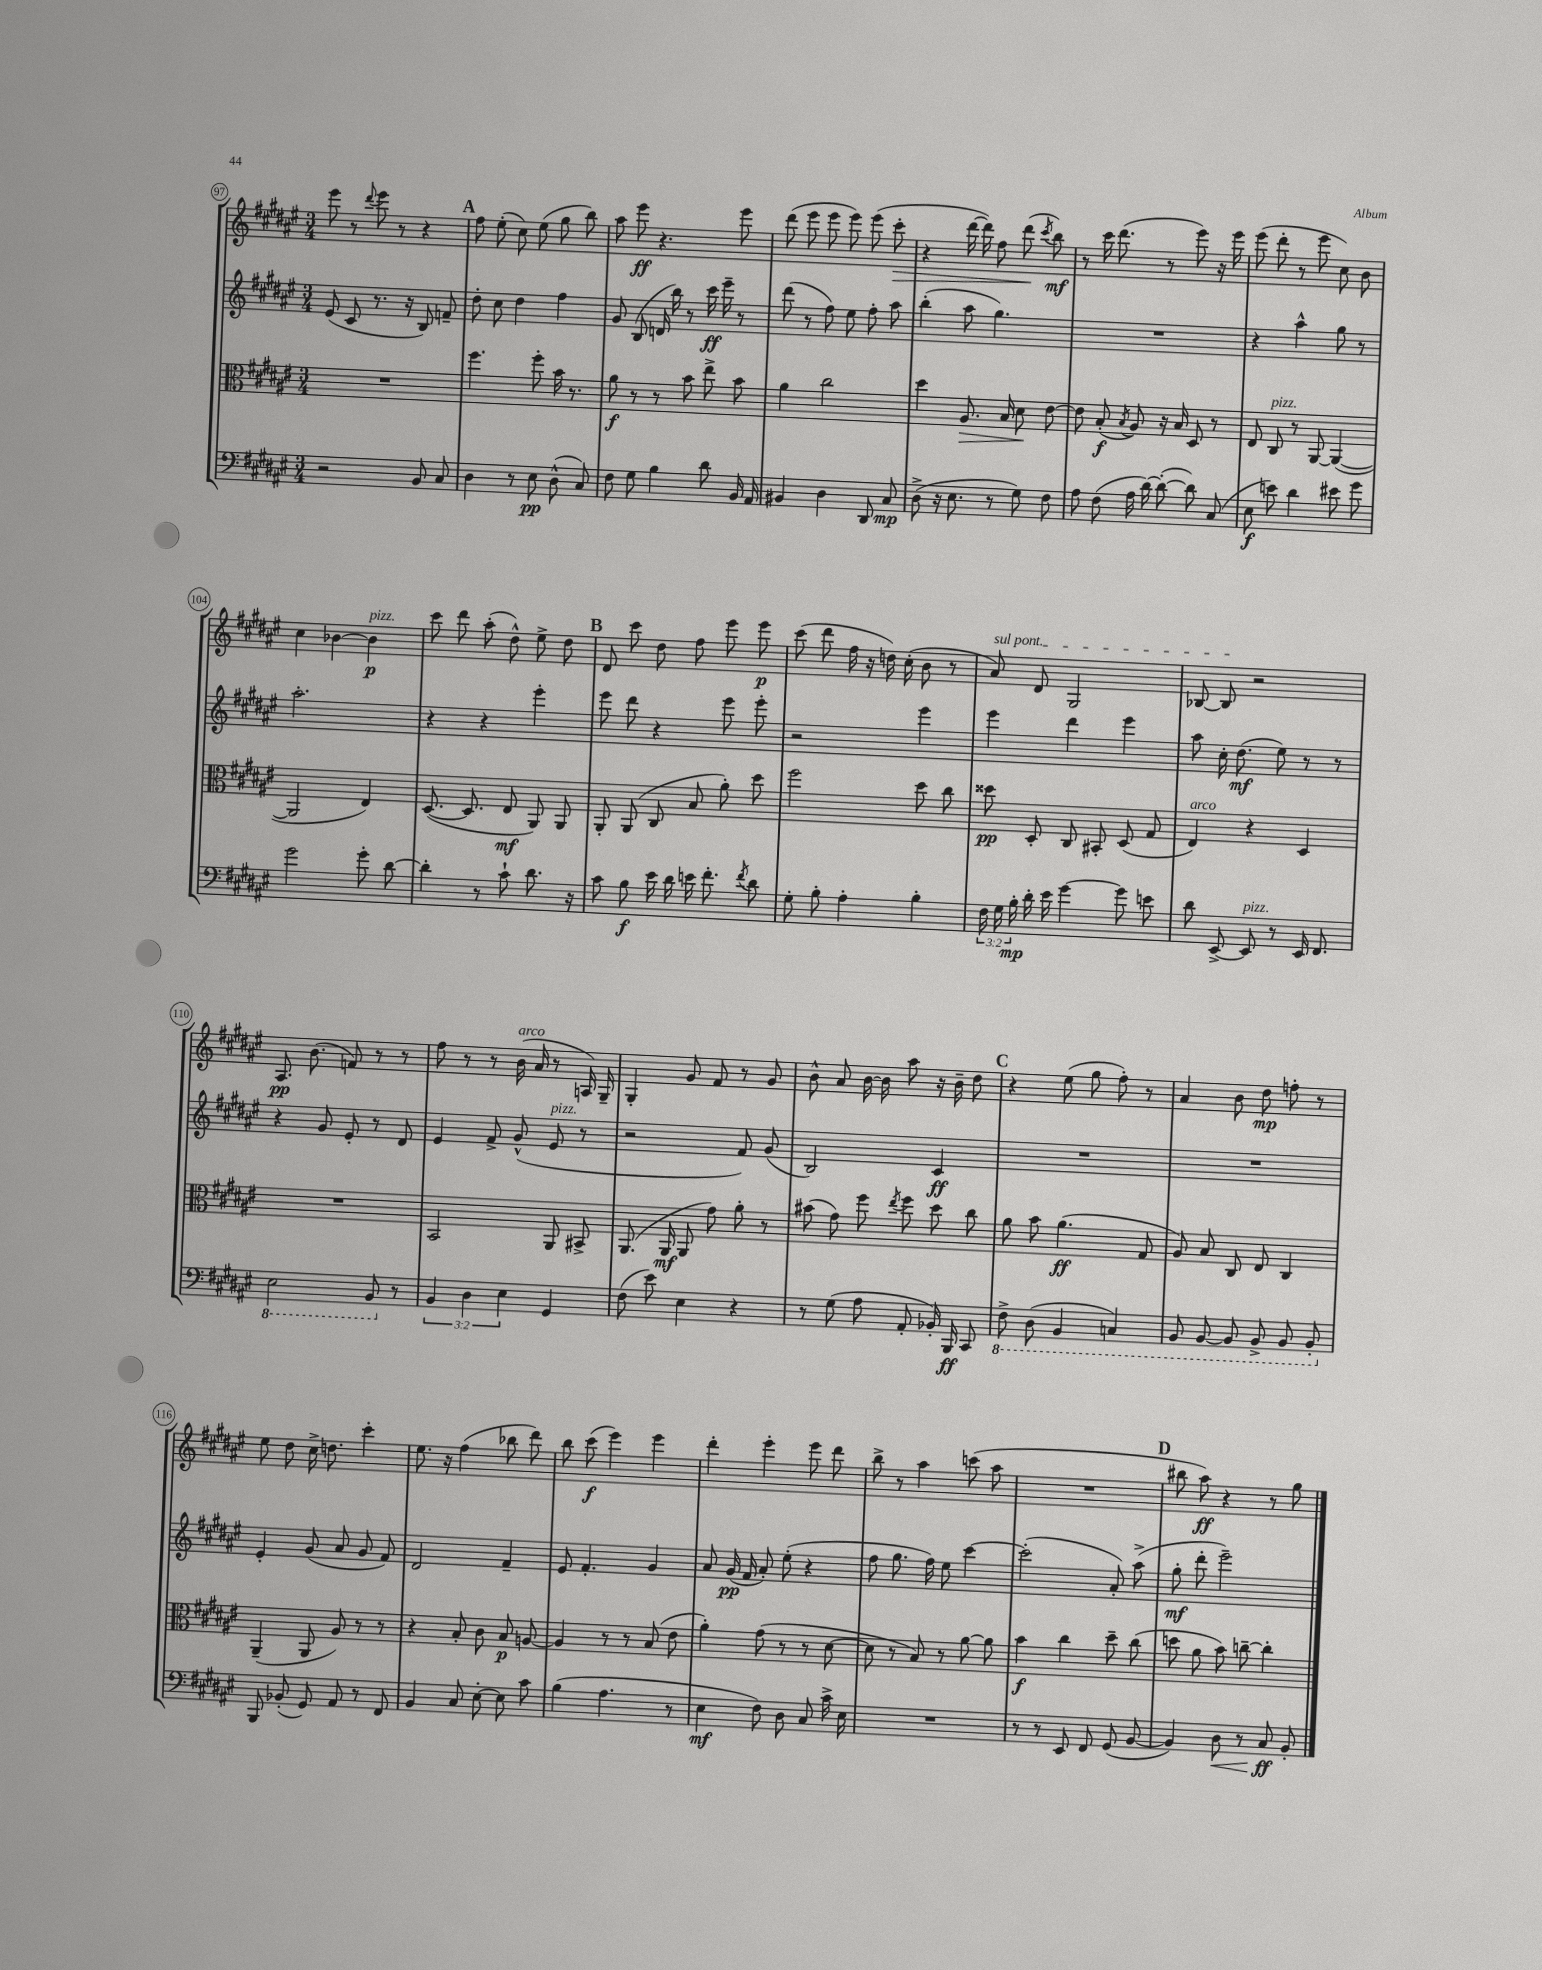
<<
\new StaffGroup <<
\new Staff = "s0" {
    \clef treble \key fis \major \numericTimeSignature \time 3/4
    \autoBeamOff eis'''8 r8 \appoggiatura { dis'''8 } eis'''8 r8 r4 |
    \mark \markup { \bold "A" } fis''8 eis''8-.( cis''8) eis''8( gis''8 b''8) |
    ais''8 eis'''8\ff r4. eis'''8 |
    dis'''8( eis'''8 eis'''8 eis'''8) eis'''8( cis'''8-.\> |
    r4 dis'''16~ dis'''16) fis''8 dis'''8\!( \acciaccatura { cis'''8 } b''8\mf) |
    r8 cis'''16 dis'''8.( r8 eis'''8) r16 eis'''16 |
    eis'''8( dis'''8-. r8 eis'''8 cis''8) b'8 |
    cis''4 bes'4~ bes'4\p^\markup { \italic "pizz." } |
    cis'''8 dis'''8 ais''8-.( dis''8-^) eis''8-> dis''8 |
    \mark \markup { \bold "B" } dis'8 cis'''8 dis''8 fis''8 eis'''8 eis'''8\p |
    cis'''8( dis'''8 fis''16 r16 d''16) cis''16-.( b'8 r8 |
    \once \override TextSpanner.bound-details.left.text = \markup { \italic "sul pont." } ais'8\startTextSpan) dis'8 gis2 |
    bes8~ bes8\stopTextSpan r2 |
    ais8.\pp b'8.( f'8) r8 r8 |
    fis''8 r8 r8 b'16^\markup { \italic "arco" }( ais'16 r8 a16) gis16-- |
    gis4-. gis'8 fis'8 r8 gis'8 |
    b'8-^ ais'8 b'16~ b'16 ais''8 r16 b'16-- dis''8 |
    \mark \markup { \bold "C" } r4 eis''8( gis''8 fis''8-.) r8 |
    ais'4 b'8 dis''8\mp f''8-. r8 |
    eis''8 dis''8 cis''16-> d''8. cis'''4-. |
    eis''8. r16 fis''4( bes''8 dis'''8) |
    b''8 cis'''8\f( eis'''4) eis'''4 |
    dis'''4-. eis'''4-. eis'''8 dis'''8 |
    b''8-> r8 ais''4 c'''8( ais''8 |
    R2. |
    \mark \markup { \bold "D" } bis''8 ais''8\ff) r4 r8 gis''8 \bar "|." |
}
\new Staff = "s1" {
    \clef treble \key fis \major \numericTimeSignature \time 3/4
    \autoBeamOff eis'8( cis'8 r8. r16 b8) f'8-- |
    \mark \markup { \bold "A" } dis''8-. cis''8 dis''4 fis''4 |
    gis'8 b8( d'16 b''16) r8 cis'''16\ff eis'''16-- r8 |
    dis'''8( r8 fis''8) eis''8 fis''8-. ais''8 |
    b''4-.( ais''8 gis''4.) |
    R2. |
    r4 ais''4-^ gis''8 r8 |
    ais''2.-. |
    r4 r4 eis'''4-. |
    \mark \markup { \bold "B" } eis'''8 dis'''8 r4 eis'''8 eis'''8-. |
    r2 eis'''4 |
    eis'''4 dis'''4 eis'''4 |
    ais''8 cis''16-. dis''8.\mf( eis''8) r8 r8 |
    r4 gis'8 eis'8-. r8 dis'8 |
    eis'4 fis'8-> gis'8-^( eis'8^\markup { \italic "pizz." } r8 |
    r2 fis'8) gis'8( |
    b2) cis'4\ff |
    \mark \markup { \bold "C" } R2. |
    R2. |
    eis'4-. gis'8( ais'8 gis'8 fis'8) |
    dis'2 fis'4-- |
    eis'8 fis'4.-. gis'4 |
    ais'8 gis'16\pp( fis'16 ais'8-.) eis''8-.( r4 |
    fis''8 gis''8. fis''16) eis''8 cis'''4~ |
    cis'''2-.( ais'8-.) ais''8->( |
    \mark \markup { \bold "D" } gis''8-.\mf dis'''8-. eis'''2--) \bar "|." |
}
\new Staff = "s2" {
    \clef alto \key fis \major \numericTimeSignature \time 3/4
    \autoBeamOff R2. |
    \mark \markup { \bold "A" } fis''4. fis''8-. b'16 r8. |
    ais'8\f r8 r8 b'8 eis''8-> b'8 |
    ais'4 cis''2 |
    dis''4 ais8.\> b16 dis'8\! eis'8~ |
    eis'8 b8-.\f( \acciaccatura { b8 } ais8) r16 b16 dis8 r8 |
    eis8 cis8^\markup { \italic "pizz." } r8 ais,8~ ais,4~( |
    ais,2 eis4) |
    dis8.~( dis8. eis8\mf ais,8) ais,8 |
    \mark \markup { \bold "B" } ais,8-. ais,8( cis8 b8 ais'8-.) dis''8 |
    fis''2 dis''8 cis''8 |
    disis''8\pp dis8-. cis8 bis,8-. dis8( gis8 |
    eis4^\markup { \italic "arco" }) r4 dis4 |
    R2. |
    b,2 ais,8 bis,8-> |
    ais,8.( ais,16\mf ais,8 gis'8) ais'8-. r8 |
    bis'8( gis'8) fis''8 \acciaccatura { eis''8 } fis''8 dis''8 cis''8 |
    \mark \markup { \bold "C" } ais'8 b'8 ais'4.\ff( gis8 |
    ais8) b8 cis8 eis8 cis4 |
    ais,4--( ais,8 ais8) r8 r8 |
    r4 b8-. cis'8 b8\p a8~ |
    a4 r8 r8 b8( eis'8 |
    ais'4-.) gis'8( r8 r8 dis'8~ |
    dis'8 r8 b8) r8 ais'8~ ais'8 |
    b'4\f cis''4 dis''8-- cis''8( |
    \mark \markup { \bold "D" } d''8 ais'8 b'8) c''8~-- c''4-. \bar "|." |
}
\new Staff = "s3" {
    \clef bass \key fis \major \numericTimeSignature \time 3/4 \override Staff.TupletNumber.text = #tuplet-number::calc-fraction-text
    \autoBeamOff r2 b,8 cis8 |
    \mark \markup { \bold "A" } dis4 r8 eis8\pp dis8-^( cis8) |
    fis8 gis8 b4 dis'8 b,16 ais,16 |
    bis,4 dis4 dis,8 cis8\mp |
    dis8->( r16 eis8. r8 gis8) fis8 |
    ais8 fis8( ais16 dis'16~) dis'8~-.( dis'8) cis8( |
    eis8\f e'8) dis'4 eis'8 gis'8 |
    gis'2 gis'8-. dis'8~ |
    dis'4-. r8 cis'8-! dis'8. r16 |
    \mark \markup { \bold "B" } cis'8 b8\f eis'16 dis'16 e'16 fis'8.-. \acciaccatura { fis'8 } dis'8 |
    gis8-. b8-. ais4-. b4-. |
    \tuplet 3/2 { fis16 gis16 b16-.\mp } dis'16-. eis'16 gis'4~ gis'8 e'8 |
    dis'8 eis,8~-> eis,8^\markup { \italic "pizz." } r8 eis,16 fis,8. |
    \ottava #-1 eis,2 b,,8 \ottava #0 r8 |
    \tuplet 3/2 { b,4 dis4 eis4 } gis,4 |
    fis8( eis'8) eis4 r4 |
    r8 gis8( ais8 ais,8-. bes,16-.) b,,16\ff cis,8 |
    \mark \markup { \bold "C" } \ottava #-1 fis,8-> dis,8( b,,4 c,4) |
    b,,8 b,,8~ b,,8 b,,8-> b,,8 b,,8-. \ottava #0 |
    b,,8 bes,8-.( gis,8) ais,8 r8 fis,8 |
    b,4 cis8 eis8~-. eis8 cis'8 |
    b4( ais4. r8 |
    eis4\mf fis8) dis8 cis8 cis'16-> eis16 |
    R2. |
    r8 r8 eis,8 fis,8 gis,8( b,8~ |
    \mark \markup { \bold "D" } b,4) dis8\< r8 cis8\ff\! b,8-. \bar "|." |
}
>>
>>
\layout { \context { \Score currentBarNumber = #97 \override BarNumber.stencil = #(make-stencil-circler 0.1 0.3 ly:text-interface::print) } }
